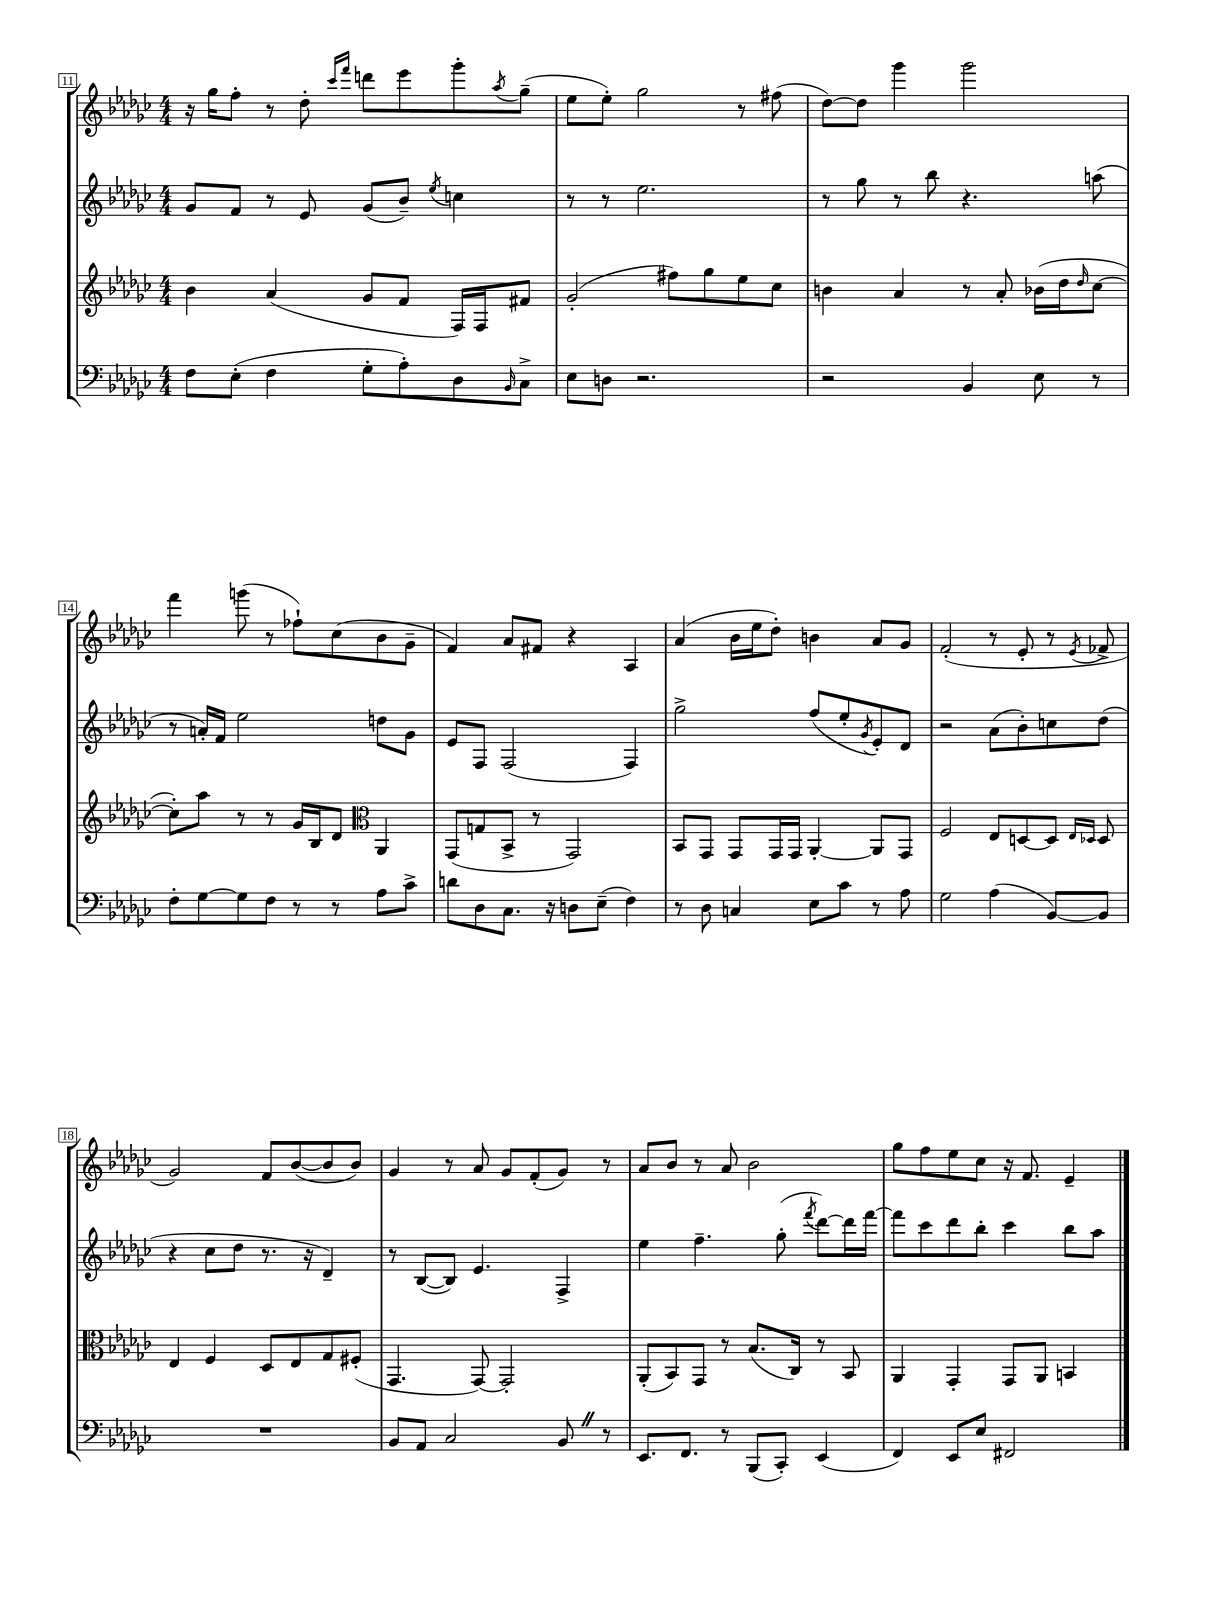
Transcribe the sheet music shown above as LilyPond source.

<<
\new StaffGroup <<
\new Staff = "s0" {
    \clef treble \key ges \major \numericTimeSignature \time 4/4
    r16 ges''16 f''8-. r8 des''8-. \grace { ces'''16 f'''16 } d'''8 ees'''8 ges'''8-. \acciaccatura { aes''8 } ges''8--( |
    ees''8 ees''8-.) ges''2 r8 fis''8( |
    des''8~) des''8 ges'''4 ges'''2 |
    f'''4 g'''8( r8 fes''8-!) ces''8( bes'8 ges'8-- |
    f'4) aes'8 fis'8 r4 aes4 |
    aes'4( bes'16 ees''16 des''8-.) b'4 aes'8 ges'8 |
    f'2-.( r8 ees'8-. r8 \acciaccatura { ees'8 } fes'8-> |
    ges'2) f'8 bes'8~( bes'8 bes'8) |
    ges'4 r8 aes'8 ges'8 f'8-.( ges'8) r8 |
    aes'8 bes'8 r8 aes'8 bes'2 |
    ges''8 f''8 ees''8 ces''8 r16 f'8. ees'4-- \bar "|." |
}
\new Staff = "s1" {
    \clef treble \key ges \major \numericTimeSignature \time 4/4
    ges'8 f'8 r8 ees'8 ges'8( bes'8--) \acciaccatura { ees''8 } c''4 |
    r8 r8 ees''2. |
    r8 ges''8 r8 bes''8 r4. a''8( |
    r8 a'16-.) f'16 ees''2 d''8 ges'8 |
    ees'8 f8 f2( f4) |
    ges''2-> f''8( ees''8-. \acciaccatura { ges'8 } ees'8-.) des'8 |
    r2 aes'8( bes'8-.) c''8 des''8( |
    r4 ces''8 des''8 r8. r16 des'4--) |
    r8 bes8~( bes8) ees'4. f4-> |
    ees''4 f''4.-- ges''8-.( \acciaccatura { f'''8 } des'''8~) des'''16 f'''16~ |
    f'''8 ces'''8 des'''8 bes''8-. ces'''4 bes''8 aes''8 \bar "|." |
}
\new Staff = "s2" {
    \clef treble \key ges \major \numericTimeSignature \time 4/4
    bes'4 aes'4( ges'8 f'8 f16) f16 fis'8 |
    ges'2-.( fis''8) ges''8 ees''8 ces''8 |
    b'4 aes'4 r8 aes'8-. bes'16( des''16 \grace { des''16 } ces''8~ |
    ces''8-.) aes''8 r8 r8 ges'16 bes16 des'8 \clef alto aes,4 |
    ges,8( g8 bes,8-> r8 ges,2) |
    bes,8 ges,8 ges,8 ges,16 ges,16 aes,4~-. aes,8 ges,8 |
    f2 ees8 d8~ d8 \grace { ees16 des16 } des8 |
    ees4 f4 des8 ees8 ges8 fis8-.( |
    ges,4. ges,8~) ges,2-. |
    aes,8-.( bes,8) ges,8 r8 bes8.( ces16) r8 bes,8 |
    aes,4 ges,4-. ges,8 aes,8 b,4 \bar "|." |
}
\new Staff = "s3" {
    \clef bass \key ges \major \numericTimeSignature \time 4/4
    f8 ees8-.( f4 ges8-. aes8-.) des8 \grace { bes,16 } ces8-> |
    ees8 d8 r2. |
    r2 bes,4 ees8 r8 |
    f8-. ges8~ ges8 f8 r8 r8 aes8 ces'8-> |
    d'8 des8 ces8. r16 d8 ees8--( f4) |
    r8 des8 c4 ees8 ces'8 r8 aes8 |
    ges2 aes4( bes,8~) bes,8 |
    R1 |
    bes,8 aes,8 ces2 bes,8 \once \override BreathingSign.text = \markup { \musicglyph "scripts.caesura.straight" } \breathe r8 |
    ees,8. f,8. r8 bes,,8( ces,8-.) ees,4( |
    f,4) ees,8 ees8 fis,2 \bar "|." |
}
>>
>>
\layout { \context { \Score currentBarNumber = #11 \override BarNumber.stencil = #(make-stencil-boxer 0.1 0.3 ly:text-interface::print) } }
